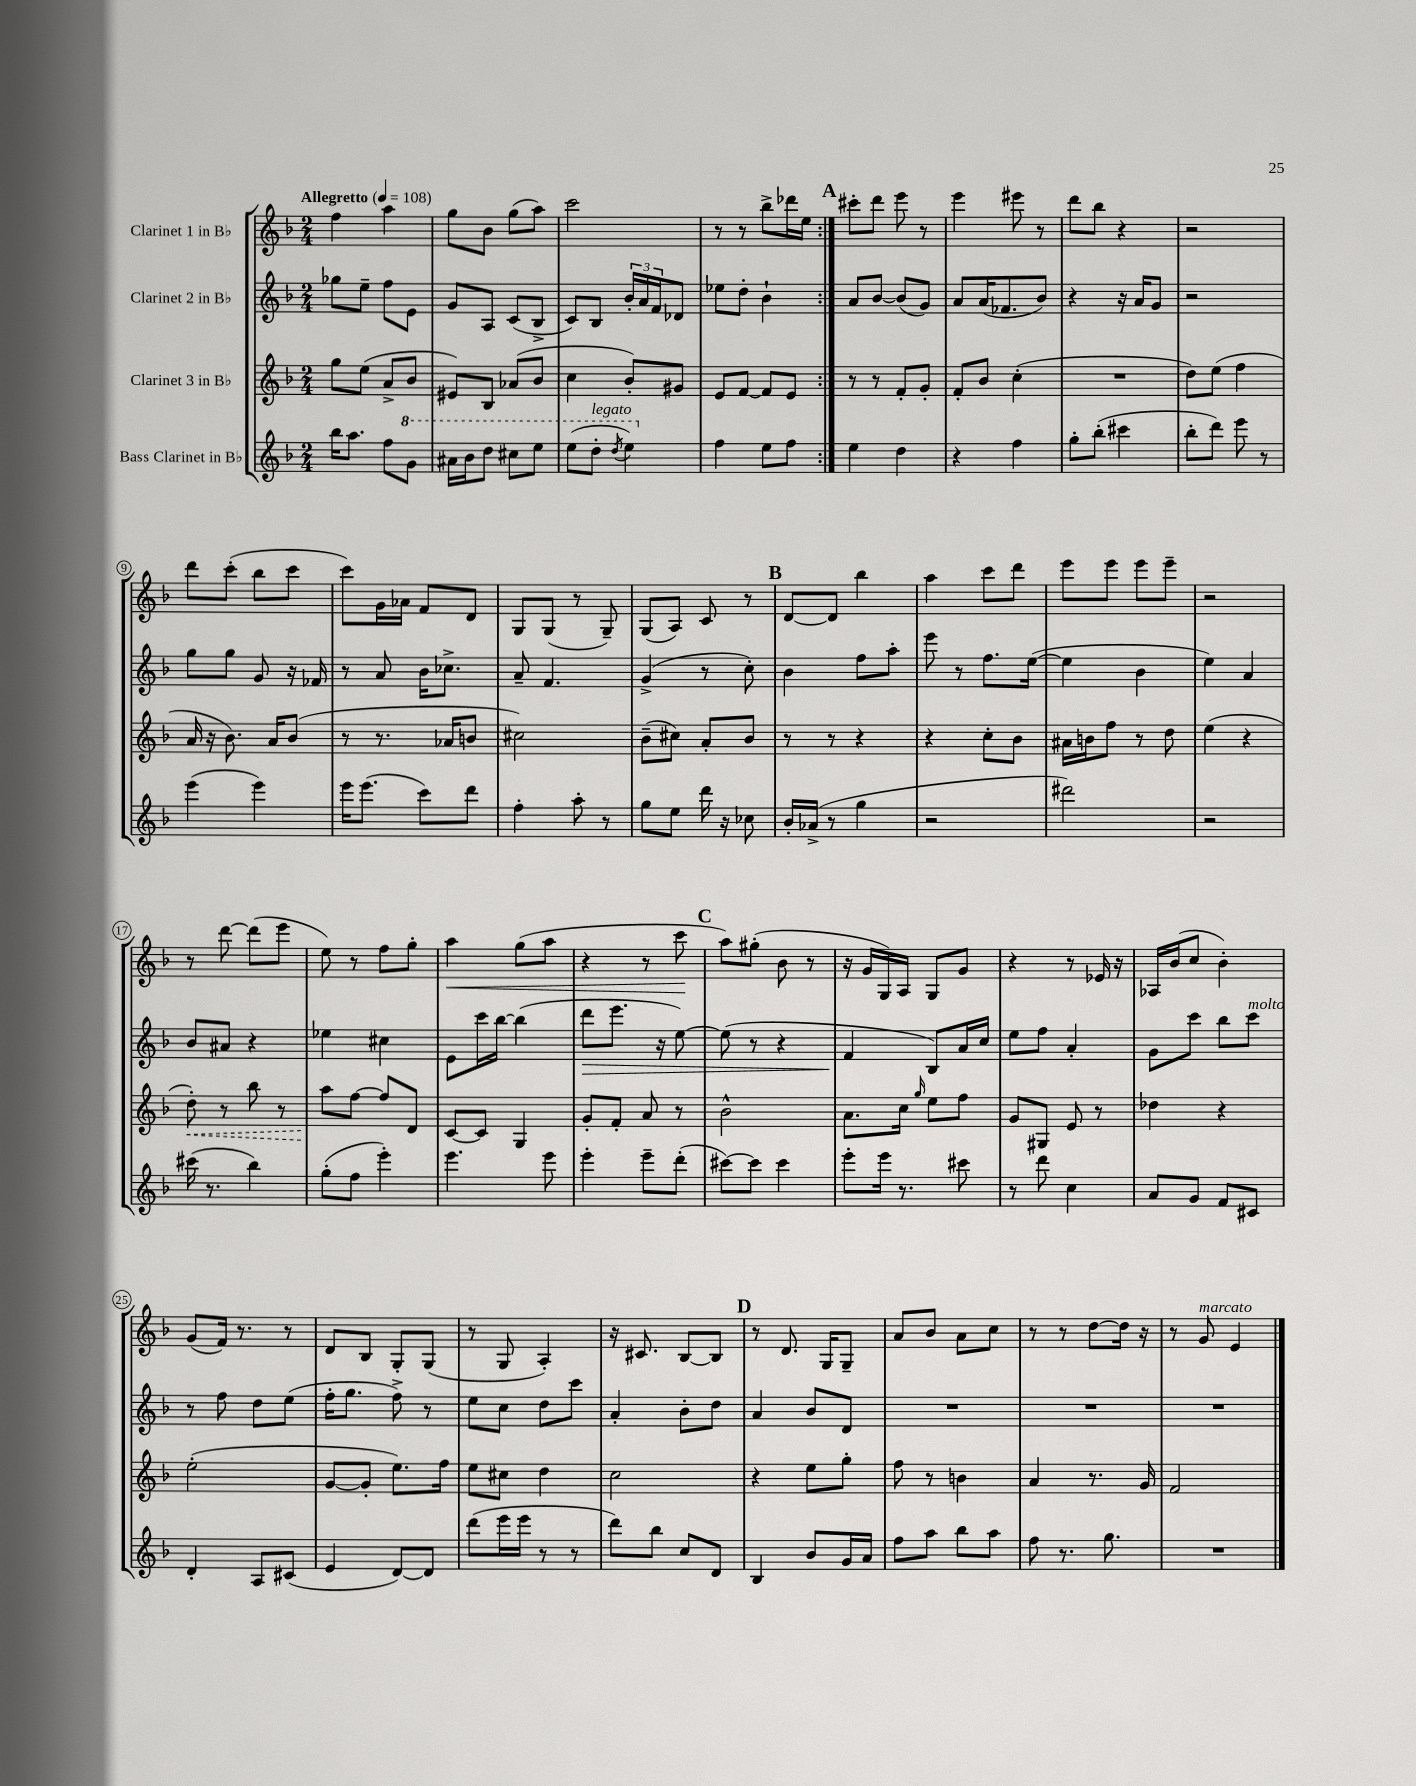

**kern	**kern	**dynam	**kern	**dynam	**kern	**dynam
*part4	*part3	*part3	*part2	*part2	*part1	*part1
*staff4	*staff3	*staff3	*staff2	*staff2	*staff1	*staff1
*I"Bass Clarinet in B♭	*I"Clarinet 3 in B♭	*	*I"Clarinet 2 in B♭	*	*I"Clarinet 1 in B♭	*
*clefG2	*clefG2	*	*clefG2	*	*clefG2	*
*k[b-]	*k[b-]	*	*k[b-]	*	*k[b-]	*
*M2/4	*M2/4	*	*M2/4	*	*M2/4	*
*MM108	*MM108	*	*MM108	*	*MM108	*
=1	=1	=1	=1	=1	=1	=1
!	!	!	!	!	!LO:TX:a:B:t=Allegretto	!
16bb-\KL	8gg\L	.	8gg-X\L	.	4ff\	.
8.aa\J	.	.	.	.	.	.
.	(8ee\J	.	8ee~\J	.	.	.
8ff\L	8a^/L	.	8ff\L	.	4aa\	.
*8va	*	*	*	*	*	*
8gg\J	8b-/J	.	8e\J	.	.	.
=2	=2	=2	=2	=2	=2	=2
16aa#X\LL	8e#X/L)	.	8g/L	.	8gg\L	.
16bb-\J	.	.	.	.	.	.
8ddd\J	8B-/J	.	8A/J	.	8b-\J	.
8ccc#X\L	(8a-X/L	.	(8c/L	.	(8gg\L	.
8eee\J	8b-/J	.	8B-^/J	.	8aa\J)	.
=3	=3	=3	=3	=3	=3	=3
(8eee\L	4cc\	.	8c/L)	.	2ccc\	.
!LO:TX:a:i:t=legato	!	!	!	!	!	!
8ddd'\J	.	.	8B-/J	.	.	.
8qddd/	.	.	.	.	.	.
4eee\)	8b-'/L)	.	24b-'/LL	.	.	.
.	.	.	24a/	.	.	.
.	.	.	24f/J	.	.	.
.	8g#X/J	.	8d-X/J	.	.	.
=4	=4	=4	=4	=4	=4	=4
*X8va	*	*	*	*	*	*
4ff\	8e/L	.	8ee-X\L	.	8r	.
.	[8f/J	.	8dd'\J	.	8r	.
8ee\L	8f/L]	.	4b-`\	.	8bb-^\L	.
8ff\J	8e/J	.	.	.	16ddd-X\L	.
.	.	.	.	.	16ee\JJ	.
!!LO:REH:place=s1:t=A
=5:|!	=5:|!	=5:|!	=5:|!	=5:|!	=5:|!	=5:|!
4ee\	8r	.	8a/L	.	8ccc#X'\L	.
.	8r	.	[8b-/J	.	8ddd\J	.
4dd\	8f'/L	.	(8b-/L]	.	8eee\	.
.	8g'/J	.	8g/J)	.	8r	.
=6	=6	=6	=6	=6	=6	=6
4r	8f'/L	.	8a/L	.	4eee\	.
.	8b-/J	.	(16a/K	.	.	.
.	.	.	8.f-X/	.	.	.
4ff\	(4cc'\	.	.	.	8eee#X\	.
.	.	.	8b-/J)	.	8r	.
=7	=7	=7	=7	=7	=7	=7
8gg'\L	2r	.	4r	.	8ddd\L	.
(8bb-'\J	.	.	.	.	8bb-\J	.
4ccc#X\	.	.	16r	.	4r	.
.	.	.	16a/KL	.	.	.
.	.	.	8g/J	.	.	.
=8	=8	=8	=8	=8	=8	=8
8bb-'\L	8dd\L)	.	2r	.	2r	.
8ddd\J)	(8ee\J	.	.	.	.	.
8eee\	4ff\	.	.	.	.	.
8r	.	.	.	.	.	.
!!LO:LB:g=z
=9	=9	=9	=9	=9	=9	=9
(4eee\	16a/	.	8gg\L	.	8ddd\L	.
.	16r	.	.	.	.	.
.	8.b-\)	.	8gg\J	.	(8ccc'\J	.
4eee\)	.	.	8g/	.	8bb-\L	.
.	16a/KL	.	.	.	.	.
.	(8b-/J	.	16r	.	8ccc\J	.
.	.	.	16f-X/	.	.	.
=10	=10	=10	=10	=10	=10	=10
16eee\KL	8r	.	8r	.	8ccc\L)	.
(8.eee\J	.	.	.	.	.	.
.	8.r	.	8a/	.	16g\L	.
.	.	.	.	.	16a-X\JJ	.
8ccc\L)	.	.	16b-\KL	.	8f/L	.
.	16a-X/KL	.	8.cc-X^\J	.	.	.
8ddd\J	8bn/J	.	.	.	8d/J	.
=11	=11	=11	=11	=11	=11	=11
4ff'\	2cc#X\)	.	8a~/	.	8G/L	.
.	.	.	4.f/	.	(8G/J	.
8aa'\	.	.	.	.	8r	.
8r	.	.	.	.	8G~/)	.
=12	=12	=12	=12	=12	=12	=12
8gg\L	(8b-~\L	.	(4g^/	.	(8G/L	.
8ee\J	8cc#X\J)	.	.	.	8A/J)	.
16ddd\	8a'/L	.	8r	.	8c/	.
16r	.	.	.	.	.	.
8cc-X\	8b-/J	.	8cc'\)	.	8r	.
!!LO:REH:place=s1:t=B
=13	=13	=13	=13	=13	=13	=13
16b-'/LL	8r	.	4b-\	.	[8d/L	.
(16a-X^/JJ	.	.	.	.	.	.
8r	8r	.	.	.	8d/J]	.
4gg\	4r	.	8ff\L	.	4bb-\	.
.	.	.	8aa'\J	.	.	.
=14	=14	=14	=14	=14	=14	=14
2r	4r	.	8eee\	.	4aa\	.
.	.	.	8r	.	.	.
.	8cc'\L	.	8.ff\L	.	8ccc\L	.
.	8b-\J	.	.	.	8ddd\J	.
.	.	.	([16ee\Jk	.	.	.
=15	=15	=15	=15	=15	=15	=15
2ddd#X\)	16a#X\LL	.	4ee\]	.	8eee\L	.
.	16bn\J	.	.	.	.	.
.	8ff\J	.	.	.	8eee\J	.
.	8r	.	4b-\	.	8eee\L	.
.	8dd\	.	.	.	8eee~\J	.
=16	=16	=16	=16	=16	=16	=16
2r	(4ee\	.	4ee\)	.	2r	.
.	4r	.	4a/	.	.	.
!!LO:LB:g=z
=17	=17	=17	=17	=17	=17	=17
!	!	!LO:HP:b	!	!	!	!
(16ccc#X\	8dd'\)	<	8b-/L	.	8r	.
8.r	.	.	.	.	.	.
.	8r	.	8a#X/J	.	[8ddd\	.
4bb-\)	8bb-\	.	4r	.	(8ddd\L]	.
.	8r	.	.	.	8eee\J	.
=18	=18	=18	=18	=18	=18	=18
(8gg'\L	8aa\L	.	4ee-X\	.	8ee\)	.
8ff\J	[8ff\J	[	.	.	8r	.
4eee'\)	8ff/L]	.	4cc#X\	.	8ff\L	.
.	8d/J	.	.	.	8gg'\J	.
=19	=19	=19	=19	=19	=19	=19
!	!	!	!	!	!	!LO:HP:b
4.eee\	[8c/L	.	8e\L	.	4aa\	<
.	8c/J]	.	16ccc\L	.	.	.
.	.	.	[16bb-\JJ	.	.	.
.	4G/	.	(4bb-\]	.	(8gg\L	.
8eee\	.	.	.	.	8aa\J	.
=20	=20	=20	=20	=20	=20	=20
!	!	!	!	!LO:HP:b	!	!
4eee'\	8g'/L	.	8ddd\L	>	4r	.
.	8f'/J	.	8.eee\J	.	.	.
8eee~\L	8a/	.	.	.	8r	.
.	.	.	16r	.	.	.
(8ddd'\J	8r	.	[8ee\)	.	8ccc\	.
.	.	.	.	.	.	[
!!LO:REH:place=s1:t=C
=21	=21	=21	=21	=21	=21	=21
[8ccc#X\L)	2b-^^\	.	(8ee\]	.	8aa\L)	.
8ccc#\J]	.	.	8r	.	(8gg#X'\J	.
4ccc#\	.	.	4r	.	8b-\	.
.	.	.	.	.	8r	.
=22	=22	=22	=22	=22	=22	=22
8eee'\L	8.a\L	.	4f/	.	16r	.
.	.	.	.	.	16g/LL	.
16eee\Jk	.	.	.	.	16G/)	.
8.r	16cc\Jk	.	.	.	16A/JJ	.
.	16qqgg/	.	.	.	.	.
.	8ee\L	.	8B-/L)	]	8G/L	.
8ccc#X\	8ff\J	.	16a/L	.	8g/J	.
.	.	.	16cc/JJ	.	.	.
=23	=23	=23	=23	=23	=23	=23
8r	8g/L	.	8ee\L	.	4r	.
8ddd\	8G#X/J	.	8ff\J	.	.	.
4cc\	8e/	.	4a'/	.	8r	.
.	8r	.	.	.	16e-X/	.
.	.	.	.	.	16r	.
=24	=24	=24	=24	=24	=24	=24
8a/L	4dd-X\	.	8g\L	.	16A-X/LL	.
.	.	.	.	.	(16b-/J	.
8g/J	.	.	8ccc\J	.	8cc/J	.
8f/L	4r	.	8bb-\L	.	4b-'\)	.
!	!	!	!LO:TX:a:i:t=molto	!	!	!
8c#X/J	.	.	8ccc\J	.	.	.
!!LO:LB:g=z
=25	=25	=25	=25	=25	=25	=25
4d'/	(2ee'\	.	8r	.	(8g/L	.
.	.	.	8ff\	.	16f/Jk)	.
.	.	.	.	.	8.r	.
8A/L	.	.	8dd\L	.	.	.
(8c#X/J	.	.	(8ee\J	.	8r	.
=26	=26	=26	=26	=26	=26	=26
4e/	[8g/L	.	16ff'\KL	.	8d/L	.
.	.	.	8.gg\J	.	.	.
.	8g'/J]	.	.	.	8B-/J	.
[8d/L)	8.ee\L)	.	8ff^\)	.	8G'/L	.
8d/J]	.	.	8r	.	(8G/J	.
.	16ff\Jk	.	.	.	.	.
=27	=27	=27	=27	=27	=27	=27
(8ddd\L	8ee\L	.	8ee\L	.	8r	.
16eee\L	8cc#X\J	.	8cc\J	.	8G/	.
16eee\JJ	.	.	.	.	.	.
8r	4dd\	.	8dd\L	.	4A'/)	.
8r	.	.	8ccc\J	.	.	.
=28	=28	=28	=28	=28	=28	=28
8ddd\L)	2cc\	.	4a'/	.	16r	.
.	.	.	.	.	8.c#X/	.
8bb-\J	.	.	.	.	.	.
8cc/L	.	.	8b-'\L	.	[8B-/L	.
8d/J	.	.	8dd\J	.	8B-/J]	.
!!LO:REH:place=s1:t=D
=29	=29	=29	=29	=29	=29	=29
4B-/	4r	.	4a/	.	8r	.
.	.	.	.	.	8.d/	.
8b-/L	8ee\L	.	8b-/L	.	.	.
.	.	.	.	.	16G/KL	.
16g/L	8gg'\J	.	8d/J	.	8G~/J	.
16a/JJ	.	.	.	.	.	.
=30	=30	=30	=30	=30	=30	=30
8ff\L	8ff\	.	2r	.	8a/L	.
8aa\J	8r	.	.	.	8b-/J	.
8bb-\L	4bn\	.	.	.	8a\L	.
8aa\J	.	.	.	.	8cc\J	.
=31	=31	=31	=31	=31	=31	=31
8ff\	4a/	.	2r	.	8r	.
8.r	.	.	.	.	8r	.
.	8.r	.	.	.	[8dd\L	.
8.gg\	.	.	.	.	.	.
.	.	.	.	.	16dd\Jk]	.
.	16g/	.	.	.	16r	.
=32	=32	=32	=32	=32	=32	=32
2r	2f/	.	2r	.	8r	.
!	!	!	!	!	!LO:TX:a:i:t=marcato	!
.	.	.	.	.	8g/	.
.	.	.	.	.	4e/	.
==	==	==	==	==	==	==
*-	*-	*-	*-	*-	*-	*-
